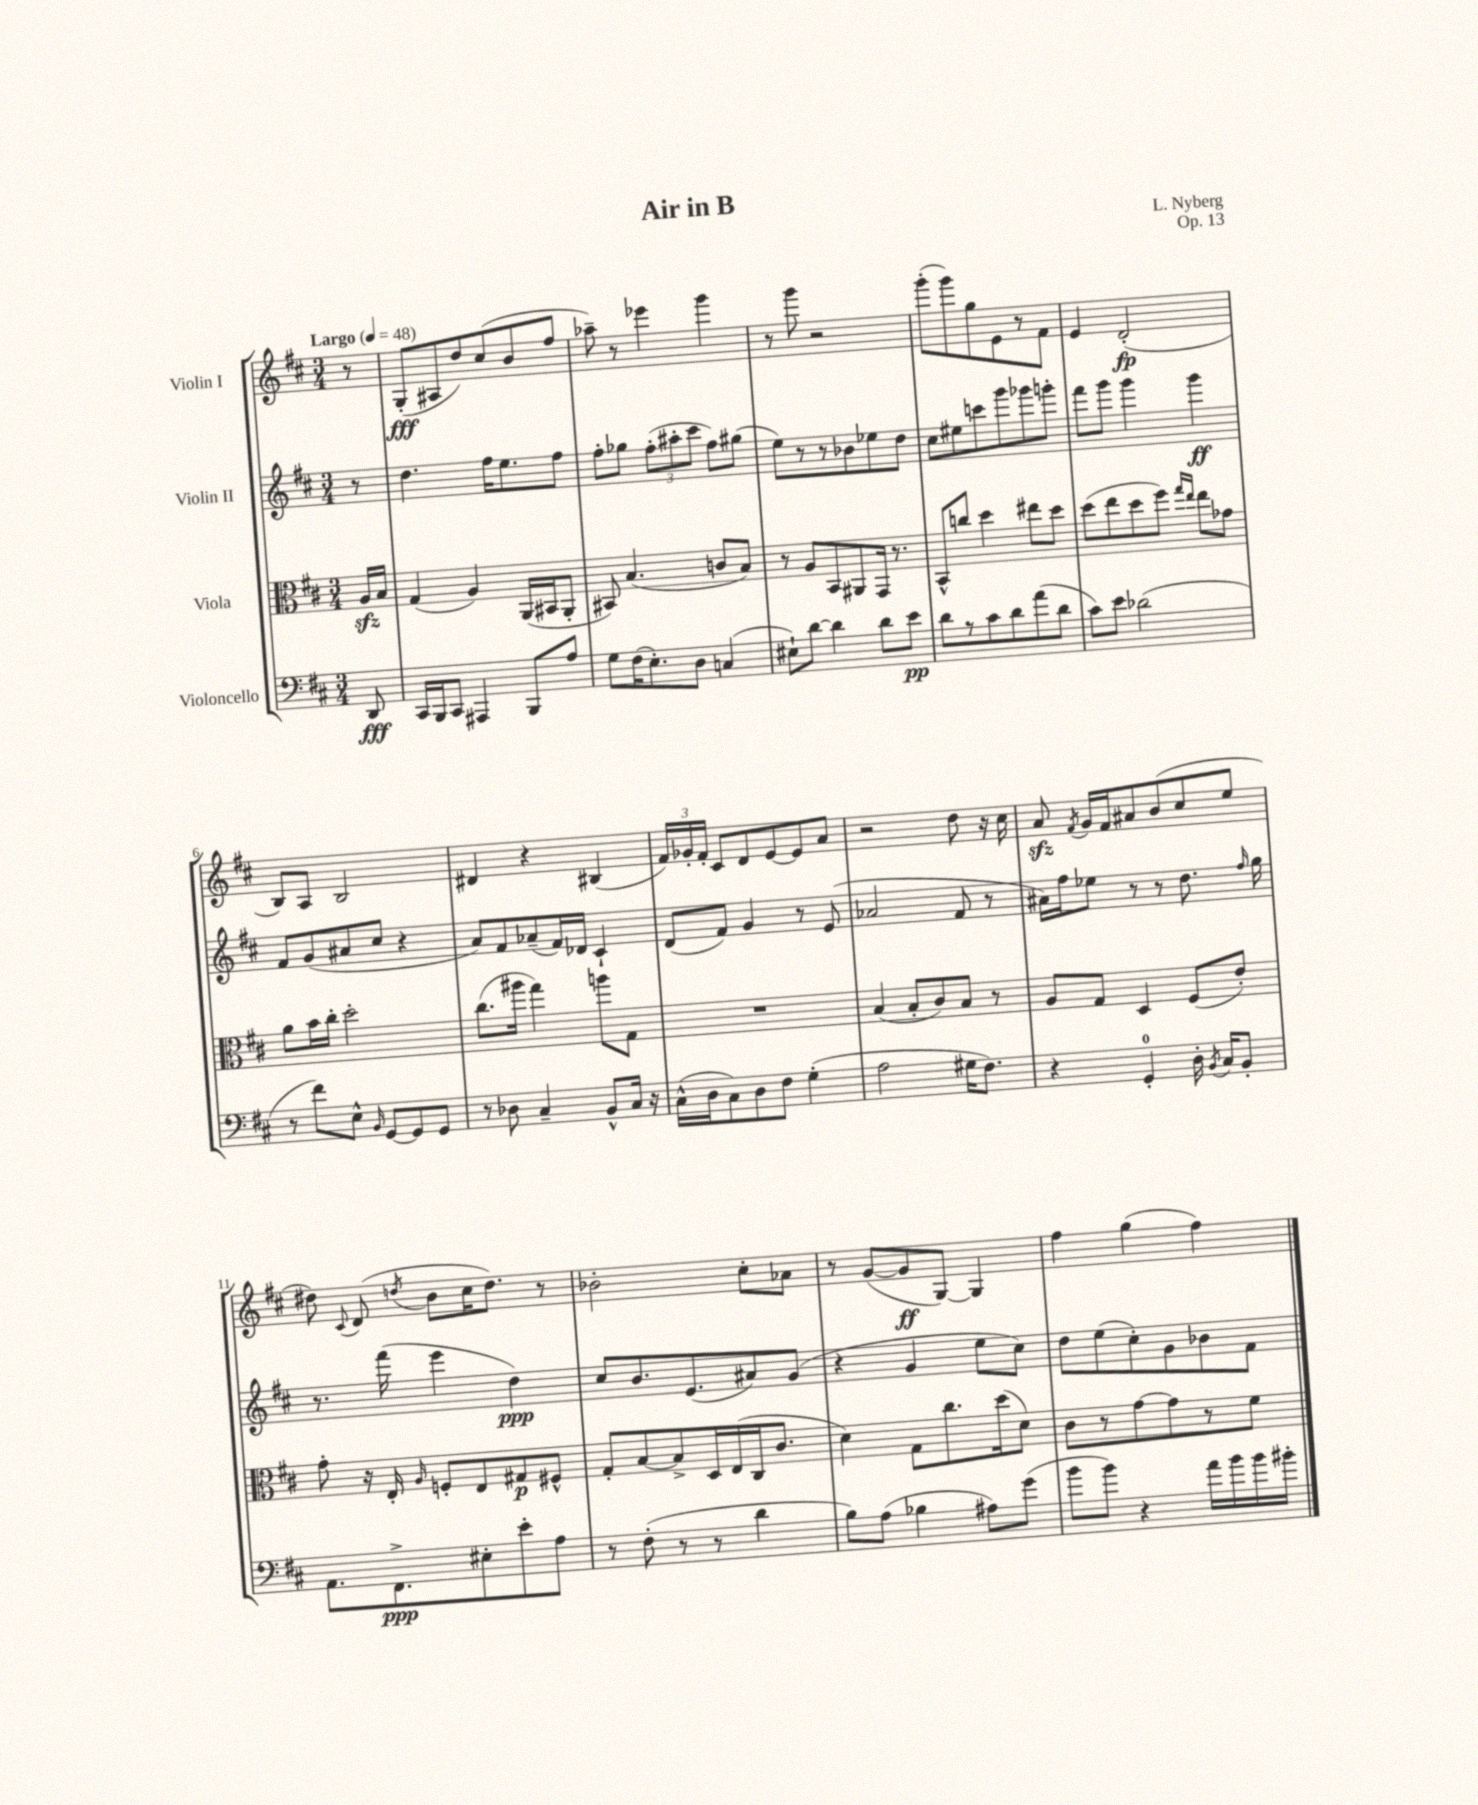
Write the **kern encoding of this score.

**kern	**dynam	**kern	**dynam	**kern	**dynam	**kern	**dynam
*part4	*part4	*part3	*part3	*part2	*part2	*part1	*part1
*staff4	*staff4	*staff3	*staff3	*staff2	*staff2	*staff1	*staff1
*I"Violoncello	*	*I"Viola	*	*I"Violin II	*	*I"Violin I	*
*clefF4	*	*clefC3	*	*clefG2	*	*clefG2	*
*k[f#c#]	*	*k[f#c#]	*	*k[f#c#]	*	*k[f#c#]	*
*M3/4	*	*M3/4	*	*M3/4	*	*M3/4	*
*MM48	*	*MM48	*	*MM48	*	*MM48	*
=	=	=	=	=	=	=	=
!	!	!	!	!	!	!LO:TX:a:B:t=Largo	!
8DD/	fff	16Azz/LL	.	8r	.	8r	.
.	.	16B/JJ	.	.	.	.	.
=1	=1	=1	=1	=1	=1	=1	=1
16CC#/LL	.	(4G/	.	4.dd\	.	(8G'/L	fff
16BBB/J	.	.	.	.	.	.	.
8CC#/J	.	.	.	.	.	8A#X/	.
4AAA#X/	.	4A/)	.	.	.	8dd/)	.
.	.	.	.	16ff#\KL	.	(8cc#/	.
.	.	.	.	8.ee\	.	.	.
8BBB/L	.	(16AA/LL	.	.	.	8b/	.
.	.	16BB#X/J	.	.	.	.	.
8A/J	.	8AA'/J	.	8ff#\J	.	8ff#/J	.
=2	=2	=2	=2	=2	=2	=2	=2
8G\L	.	8BB#X/)	.	8ff#'\L	.	8aa-X~\)	.
(16F#\K	.	(4.B/	.	8gg-X\J	.	8r	.
8.E'\)	.	.	.	.	.	.	.
.	.	.	.	(12ff#'\L	.	4eee-X\	.
.	.	.	.	12aa#X'\	.	.	.
8D\J	.	.	.	.	.	.	.
.	.	.	.	12ccc#\J	.	.	.
(4Cn/	.	8cn/L	.	8ff#\L)	.	4ggg\	.
.	.	8B/J)	.	(8gg#X\J	.	.	.
=3	=3	=3	=3	=3	=3	=3	=3
8E#X`\L)	.	8r	.	8ee\L)	.	8r	.
[8d\J	.	8A/L	.	8r	.	8ggg\	.
4d\]	.	8BB/	.	8r	.	2r	.
.	.	8AA#X/	.	8b-X\	.	.	.
8d\L	.	16GG/Jk	.	8ee-X\	.	.	.
.	.	8.r	.	.	.	.	.
8e\J	pp	.	.	8dd\J	.	.	.
=4	=4	=4	=4	=4	=4	=4	=4
8d\L	.	8BB^^/L	.	8cc#\L	.	(8ggg'\L	.
8r	.	8ccn/J	.	8ee#X\	.	8ggg\)	.
8c#\	.	4dd\	.	8cccn\	.	8gg\	.
8d\	.	.	.	8ggg\	.	8e\	.
(8a\	.	8ee#X\L	.	8ggg-X\	.	8r	.
8d\J	.	8dd\J	.	8gggn'\J	.	8f#\J	.
=5	=5	=5	=5	=5	=5	=5	=5
8c#\L)	.	(8dd\L	.	8fff#\L	.	4e/	.
8e\J	.	8ee\	.	8ggg\J	.	.	.
(2d-X\	.	8dd\	.	4ggg\	.	(2d'/	fp
.	.	8ff#\J)	.	.	.	.	.
.	.	16qqgg/LL	.	.	.	.	.
.	.	16qqee/JJ	.	.	.	.	.
.	.	8ee\L	.	4ggg\	ff	.	.
.	.	8g-X\J	.	.	.	.	.
!!LO:LB:g=z
=6	=6	=6	=6	=6	=6	=6	=6
8r	.	8a\L	.	8f#/L	.	8B/L)	.
8f#\L)	.	16b\L	.	(8g/	.	8A/J	.
.	.	16cc#'\JJ	.	.	.	.	.
8E^^\J	.	2dd'\	.	8a#X/	.	2B/	.
16qqBB/	.	.	.	.	.	.	.
[8GG/L	.	.	.	8cc#/J	.	.	.
8GG/]	.	.	.	4r	.	.	.
8GG/J	.	.	.	.	.	.	.
=7	=7	=7	=7	=7	=7	=7	=7
8r	.	(8.cc#\L	.	8a/L)	.	4d#X/	.
8D-X\	.	.	.	8f#/	.	.	.
.	.	16aa#X\Jk	.	.	.	.	.
4C#~/	.	4gg\)	.	(8a-X~/	.	4r	.
.	.	.	.	16f#/L)	.	.	.
.	.	.	.	16d-X/JJ	.	.	.
8BB^^/L	.	8aan\L	.	4c#`/	.	(4B#X/	.
16C#/Jk	.	8G\J	.	.	.	.	.
16r	.	.	.	.	.	.	.
=8	=8	=8	=8	=8	=8	=8	=8
(16C#^^\LL	.	2.r	.	(8d/L	.	24f#/LL)	.
.	.	.	.	.	.	24g-X'/	.
16D\J	.	.	.	.	.	.	.
.	.	.	.	.	.	24f#'/JJ	.
8C#\)	.	.	.	8f#/J)	.	8c#/L	.
8D\	.	.	.	4g/	.	8d/	.
8F#\J	.	.	.	.	.	[8e/	.
(4G'\	.	.	.	8r	.	8e/]	.
.	.	.	.	(8e/	.	8a/J	.
=9	=9	=9	=9	=9	=9	=9	=9
2A\	.	(4B/	.	2a-X/	.	2r	.
.	.	8B'/L	.	.	.	.	.
.	.	8c#/)	.	.	.	.	.
16G#X\KL	.	8B/J	.	8f#/	.	8dd\	.
8.F#\J)	.	.	.	.	.	.	.
.	.	8r	.	8r	.	16r	.
.	.	.	.	.	.	16cc#\	.
=10	=10	=10	=10	=10	=10	=10	=10
4r	.	8A/L	.	16a#X\LL)	.	8azz/	.
.	.	.	.	16ff#\J	.	.	.
.	.	.	.	.	.	8qf#/	.
.	.	8G/J	.	8ee-X\J	.	16g/LL	.
.	.	.	.	.	.	16f#/J	.
4GG'/	.	4D/	.	8r	.	8a#X/	.
.	.	.	.	8r	.	(8b/	.
16D'\	.	(8F#/L	.	8.dd\	.	8cc#/	.
8qBB/	.	.	.	.	.	.	.
16C#/KL	.	.	.	.	.	.	.
8BB'/J	.	8e'/J)	.	.	.	8ee/J	.
.	.	.	.	16qqff#/	.	.	.
.	.	.	.	16gg\	.	.	.
!!LO:LB:g=z
=11	=11	=11	=11	=11	=11	=11	=11
8.AA\L	.	8g'\	.	8.r	.	8dd#X\)	.
.	.	.	.	.	.	8qqc#/	.
.	.	16r	.	.	.	(8d/	.
8.FF#^\	ppp	16E'/	.	(16fff#\	.	.	.
.	.	16qqA/	.	.	.	8qddn/	.
.	.	8Fn'/L	.	4eee\	.	8b\L	.
8E#X'\	.	8E/	.	.	.	16cc#\K	.
.	.	.	.	.	.	8.dd\J)	.
8e'\	.	8G#X/	p	4dd\)	ppp	.	.
8A\J	.	8F#X^^/J	.	.	.	8r	.
=12	=12	=12	=12	=12	=12	=12	=12
8r	.	8G'/L	.	8cc#/L	.	2b-X'\	.
(8F#'\	.	[8B/	.	8.b/	.	.	.
8r	.	8B^/]	.	.	.	.	.
.	.	.	.	(8.e/	.	.	.
8r	.	16D/L	.	.	.	.	.
.	.	(16E/	.	.	.	.	.
4d\	.	16C#/J	.	8a#X/)	.	8cc#'\L	.
.	.	8.c#/J	.	.	.	.	.
.	.	.	.	(8g/J	.	8a-X\J	.
=13	=13	=13	=13	=13	=13	=13	=13
8B\L)	.	4d\)	.	4r	.	8r	.
(8A\J	.	.	.	.	.	([8g/L	.
4B-X\	.	8G\L	.	4g/	.	8g/]	ff
.	.	8.cc#\	.	.	.	[8G/J)	.
8A#X\L)	.	.	.	8ee\L	.	4G/]	.
.	.	(16dd\k	.	.	.	.	.
(8g\J	.	8d\J)	.	8cc#\J)	.	.	.
=14	=14	=14	=14	=14	=14	=14	=14
8b\L	.	8c#\L	.	8dd\L	.	4ff#\	.
8b\J)	.	8r	.	(8ee\	.	.	.
4r	.	[8g\	.	8cc#'\)	.	(4gg\	.
.	.	8g\]	.	8g\	.	.	.
16a\LL	.	8r	.	8b-X\	.	4ff#\)	.
16b\	.	.	.	.	.	.	.
16b\	.	8f#\J	.	8f#\J	.	.	.
16b#X'\JJ	.	.	.	.	.	.	.
==	==	==	==	==	==	==	==
*-	*-	*-	*-	*-	*-	*-	*-
